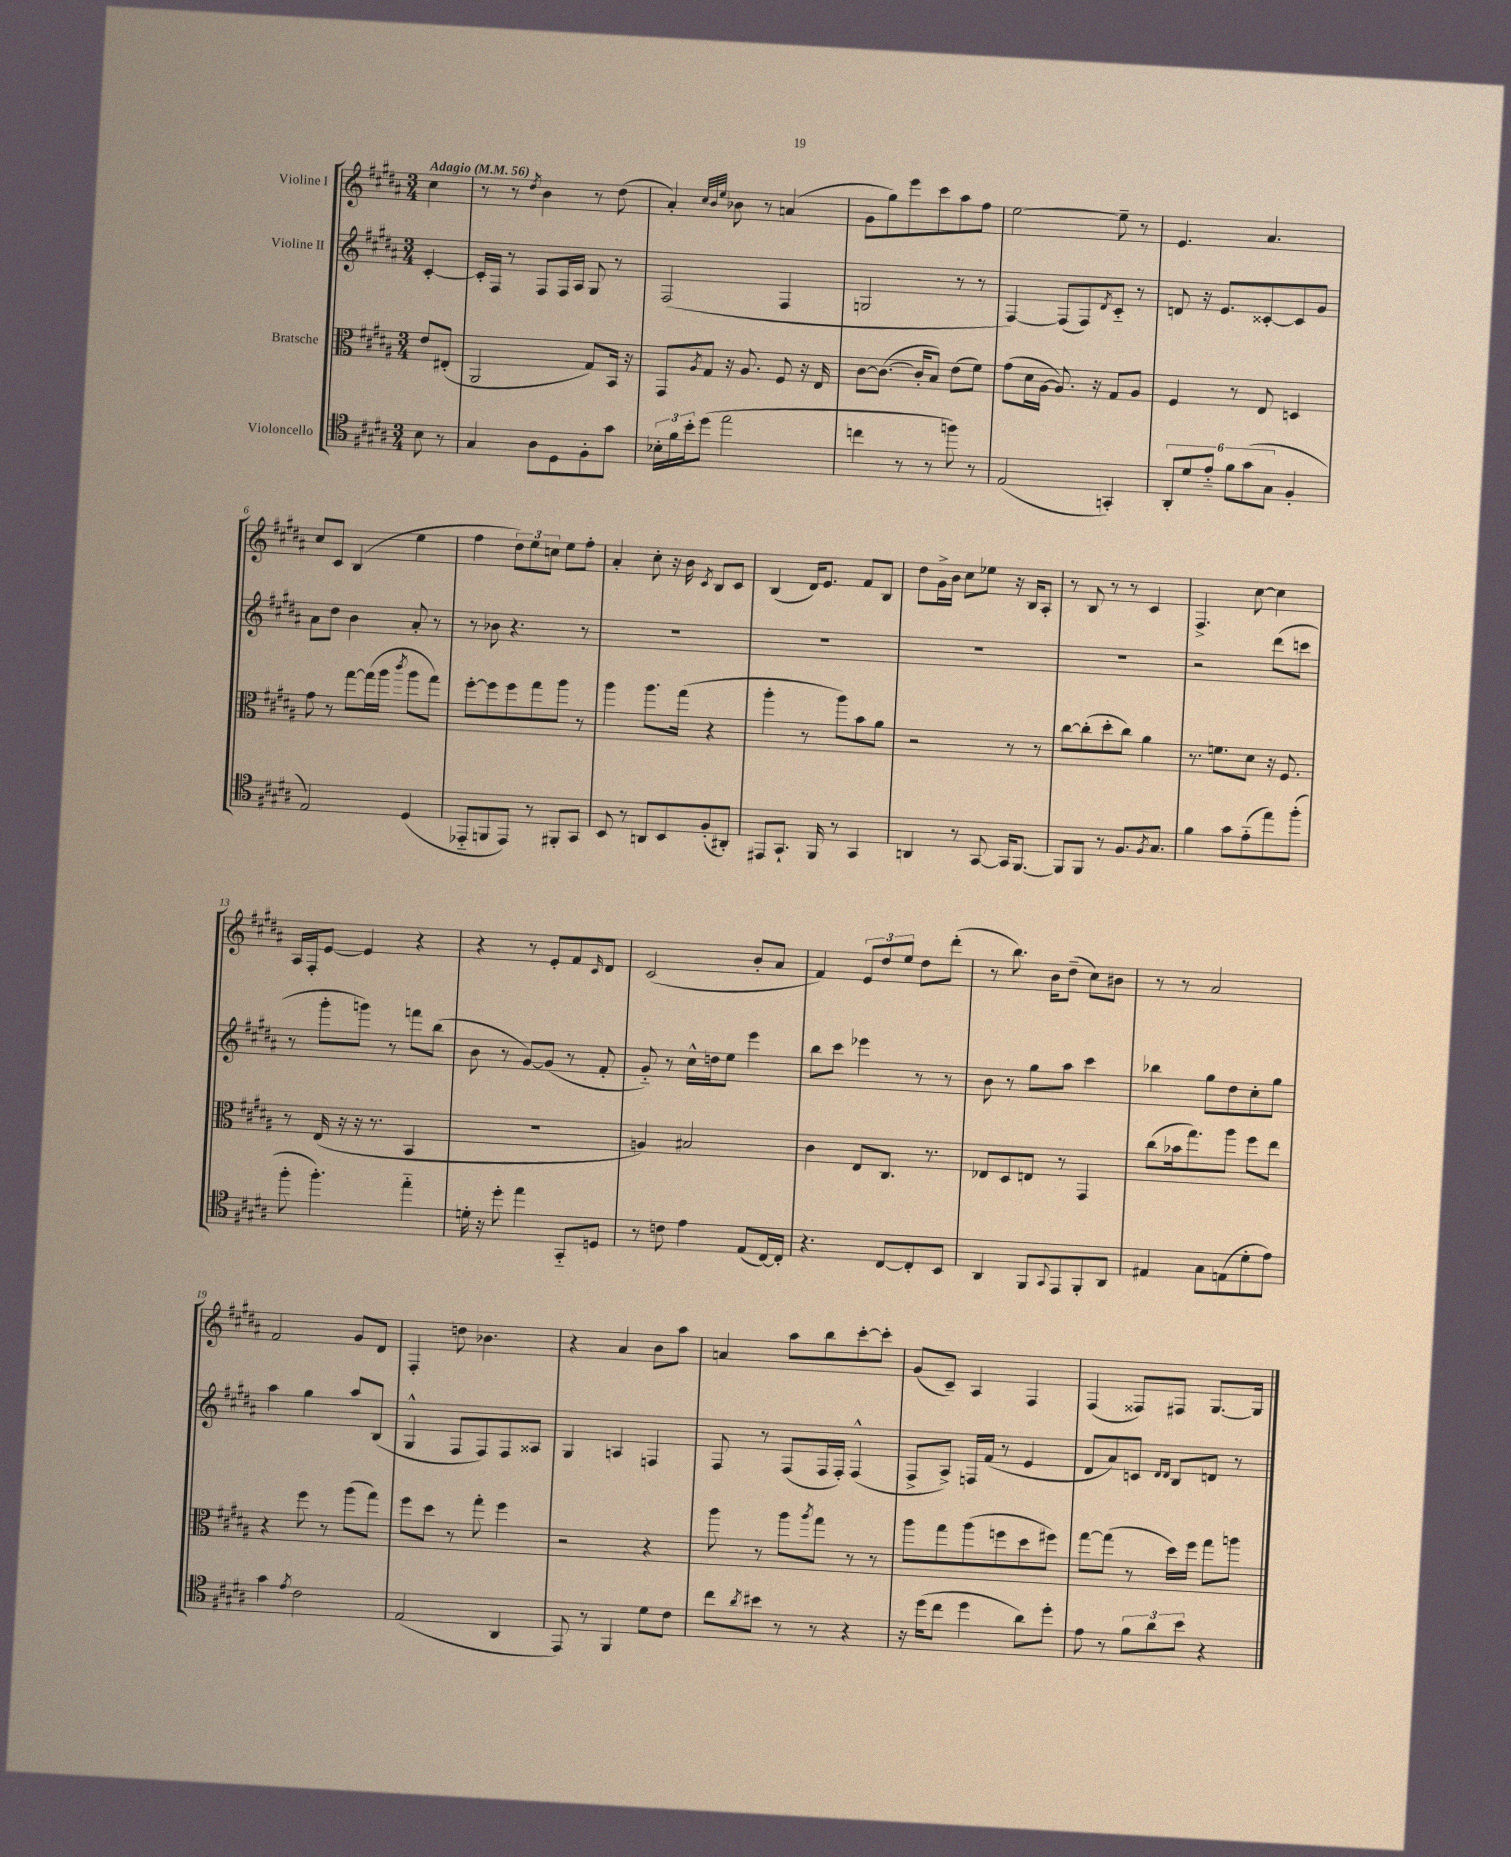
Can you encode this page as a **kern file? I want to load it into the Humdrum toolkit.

**kern	**kern	**kern	**kern
*part4	*part3	*part2	*part1
*staff4	*staff3	*staff2	*staff1
*I"Violoncello	*I"Bratsche	*I"Violine II	*I"Violine I
*clefC4	*clefC3	*clefG2	*clefG2
*k[f#c#g#d#a#]	*k[f#c#g#d#a#]	*k[f#c#g#d#a#]	*k[f#c#g#d#a#]
*M3/4	*M3/4	*M3/4	*M3/4
*MM56	*MM56	*MM56	*MM56
=	=	=	=
!	!	!	!LO:TX:a:B:t=Adagio
8B\	8e/L	[4c#'/	4cc#\
8r	(8E#X'/J	.	.
=1	=1	=1	=1
4G#/	2AA#/	16c#'/LL]	8r
.	.	16F#/JJ	.
.	.	8r	8r
.	.	.	8qdd#/
8A#\L	.	8F#/L	4b\
8D#\	.	16F#/L	.
.	.	16A#/JJ	.
8F#'\	8G#/L)	8G#/	8r
8g#\J	16BB/Jk	8r	(8dd#\
.	16r	.	.
=2	=2	=2	=2
24B-X'\LL	8GG#/L	(2F#/	4a#'/)
24f#\	.	.	.
24b'\J	.	.	.
.	8qA#/	.	.
(8dd#\J	8G#/J	.	.
.	.	.	32qqcc#/LLL
.	.	.	32qqb/
.	.	.	32qqee/JJJ
2ee\	16r	.	8b-X\
.	8.A#/	.	.
.	.	.	8r
.	8F#/	4F#/	(4an/
.	16r	.	.
.	16E/	.	.
=3	=3	=3	=3
4ccn\	[8c#\L	2Gn/	8g#\L
.	(8.c#\J_	.	8gg#\)
8r	.	.	8eee\
.	16c#'/KL]	.	.
8r	8B/J)	.	8ccc#\
8ffn\)	(8e\L	8r	8aa#\
8r	8f#\J)	8r	8ff#\J
=4	=4	=4	=4
(2E/	(8g#\L	[4F#/)	[2ee\
.	16d#\L	.	.
.	[16A#\JJ	.	.
.	8.A#/])	(8F#/L]	.
.	.	8F#/)	.
.	16r	.	.
.	.	8qd#/	.
4GGn'/)	8G#/L	8c#/J	8ee~\]
.	8A#/J	8r	8r
=5	=5	=5	=5
12AA#'/L	4F#/	8dn/	4.e/
12d#/	.	.	.
.	.	16r	.
12e/J	.	.	.
.	.	8.e/L	.
12f#\L	8r	.	.
(12g#\	.	.	.
.	8E/	[8c##X'/	4.a#/
12G#\J	.	.	.
4F#'/	4Dn/	8c##/]	.
.	.	8g#/J	.
!!LO:LB:g=z
=6	=6	=6	=6
2E/)	8g#\	8a#\L	8cc#/L
.	8r	8dd#\J	8c#/J
.	[8gg#\L	4b\	(4B/
.	(16gg#\L]	.	.
.	16aa#\JJ	.	.
.	8qccc#/	.	.
(4D#/	8aa#\L	8a#'/	4ee\
.	8gg#\J)	8r	.
=7	=7	=7	=7
8EE-X/L	[8ff#'\L	8r	4ff#\
8FFn/	8ff#\]	8b-X\	.
8EE-/J)	8ff#\	4.r	12dd#\L)
.	.	.	12ee\
8r	8gg#\	.	.
.	.	.	12ccn\J
8FF#X'/L	8aa#\J	.	8ee\L
8GG#/J	8r	8r	8ff#'\J
=8	=8	=8	=8
8BB/	4aa#\	2.r	4a#'/
8r	.	.	.
8AAn/L	8.aa#\L	.	8cc#'\
8BB/	.	.	16r
.	(16gg#\Jk	.	16b\
.	.	.	8qc#/
(8F#'/	4r	.	8B/L
8AA#X'/J)	.	.	8c#/J
=9	=9	=9	=9
8EE#X/L	4aa#'\	2.r	(4B/
8.GG#`/J	.	.	.
.	8r	.	16d#/KL)
16FF#/	.	.	8.e/J
8r	8aa#\L)	.	.
4GG#/	8b\	.	8f#/L
.	8a#\J	.	8B/J
=10	=10	=10	=10
4AAn/	2r	2.r	8dd#\L
.	.	.	16g#^\L
.	.	.	16b\JJ
8r	.	.	8cc#\L
[8GG#/	.	.	8ee-X\J
16GG#/KL]	8r	.	16r
[8.FF#/J	.	.	16B/KL
.	8r	.	8A#'/J
=11	=11	=11	=11
8FF#/L]	[8cc#\L	2.r	8r
8FF#/J	(8cc#'\]	.	8B/
8r	8dd#'\	.	8r
8.F#/L	8cc#\J)	.	8r
.	4a#\	.	4c#/
8qF#/	.	.	.
8.G#/J	.	.	.
=12	=12	=12	=12
4f#\	8.r	2r	4.F#^/
.	8.fn\L	.	.
8g#\L	.	.	.
(8e\	8d#\J	.	[8cc#\
8ee\)	16r	(8ddd#\L	4cc#\]
.	8.F#/	.	.
(8ff#'\J	.	8cccn\J	.
!!LO:LB:g=z
=13	=13	=13	=13
8ff#'\	8r	8r	16A#/LL
.	.	.	16F#'/J
4.ff#'\)	(16E/	8ggg#'\L	[8e/J
.	16r	.	.
.	16r	8gggn\J)	4e/]
.	8.r	.	.
.	.	8r	.
4ee\	4BB/	8fffn\L	4r
.	.	(8bb\J	.
=14	=14	=14	=14
16dn'\	2.r	8b\	4r
16r	.	.	.
8dd#'\	.	8r	.
4ee\	.	[8g#/L)	8r
.	.	(8g#/J]	8e'/L
8GG#/L	.	8r	8f#/
.	.	.	16qqc#/
8Dn/J	.	8f#'/	8d#/J
=15	=15	=15	=15
8r	4An/)	8g#/)	(2c#/
8cn\	.	8r	.
4e\	2B#X/	16cc#^^\LL	.
.	.	16ddn\J	.
.	.	8ee\J	.
(8E/L	.	4eee\	8b'/L
[16C#/L)	.	.	8a#/J
16C#'/JJ]	.	.	.
=16	=16	=16	=16
4.r	4c#\	8bb\L	4f#/)
.	.	8ccc#\J	.
.	8E/L	4eee-X\	12e/L
.	.	.	12dd#/
[8C#/L	8.C#/J	.	.
.	.	.	12ee/J
8C#'/]	.	8r	8dd#\L
.	8.r	.	.
8BB/J	.	8r	(8ddd#'\J
=17	=17	=17	=17
4AA#/	8E-X/L	8b\	8r
.	8D#/	8r	8.bb\)
8FF#/L	8En/J	8gg#\L	.
.	.	.	16b\KL
8qqGG#/	.	.	.
8EE/	8r	8aa#\J	(8dd#~\J
8FF#'/	4GG#/	4ccc#\	8cc#\L)
8AA#/J	.	.	8b#X\J
=18	=18	=18	=18
4E#X/	(8cc#\L	4bb-X\	8r
.	16b-X\k	.	8r
.	8.gg#\)	.	.
8G#\L	.	8gg#\L	2a#/
(8En\	8aa#\J	8dd#\	.
8d#'\	8ff#\L	8cc#'\	.
8e\J)	8ee\J	8gg#\J	.
!!LO:LB:g=z
=19	=19	=19	=19
4g#\	4r	4aa#\	2f#/
8qe/	.	.	.
2c#\	8ff#\	4gg#\	.
.	8r	.	.
.	(8aa#\L	8aa#/L	8g#/L
.	8gg#\J)	(8B/J	8d#/J
=20	=20	=20	=20
(2E/	8ff#\L	4G#^^/	4F#'/
.	8dd#\J	.	.
.	8r	8F#/L	8ddn\
.	8gg#'\	8F#/)	4.b-X\
4AA#/	4ff#\	8F#/	.
.	.	8A##X/J	.
=21	=21	=21	=21
8EE/)	2r	4G#/	4r
8r	.	.	.
4FF#/	.	4An/	4a#/
8d#\L	4r	4Fn/	8b\L
8c#\J	.	.	8aa#\J
=22	=22	=22	=22
8cc#\L	8aa#\	8F#/	4an/
8qa#/	.	.	.
8b#X\J	8r	8r	.
8r	8aa#\L	(8F#/L	8aa#\L
.	8qaa#/	.	.
8r	8gg#\J	16F#/L	8bb\
.	.	16F#'/JJ)	.
4r	8r	(4F#^^/	[8ccc#'\
.	8r	.	8ccc#'\J]
=23	=23	=23	=23
16r	8aa#\L	8F#^/L	(8g#/L
(16dd#\KL	.	.	.
8cc#\J	8gg#\	8A#^/J)	8c#~/J)
4dd#\	(8aa#\	16Fn/LL	4A#/
.	.	(16f#/JJ	.
.	8ffn\	8r	.
8a#\L)	8dd#\	4e/	4F#/
8dd#'\J	8ff#X\J)	.	.
=24	=24	=24	=24
8e\	[8gg#\L	8d#/L	(4F#/
8r	(8gg#\J]	8a#/)	.
12f#\L	8r	8cn/J	8F##X/L)
12a#\	.	.	.
.	.	16qqd#/LL	.
.	.	16qqd#/JJ	.
.	16dd#\LL)	8B/L	8F#X/J
12b\J	.	.	.
.	16ff#\JJ	.	.
4r	8gg#\L	8dn/J	[8.G#/L
.	8aan\J	8r	.
.	.	.	16G#/Jk]
==	==	==	==
*-	*-	*-	*-
